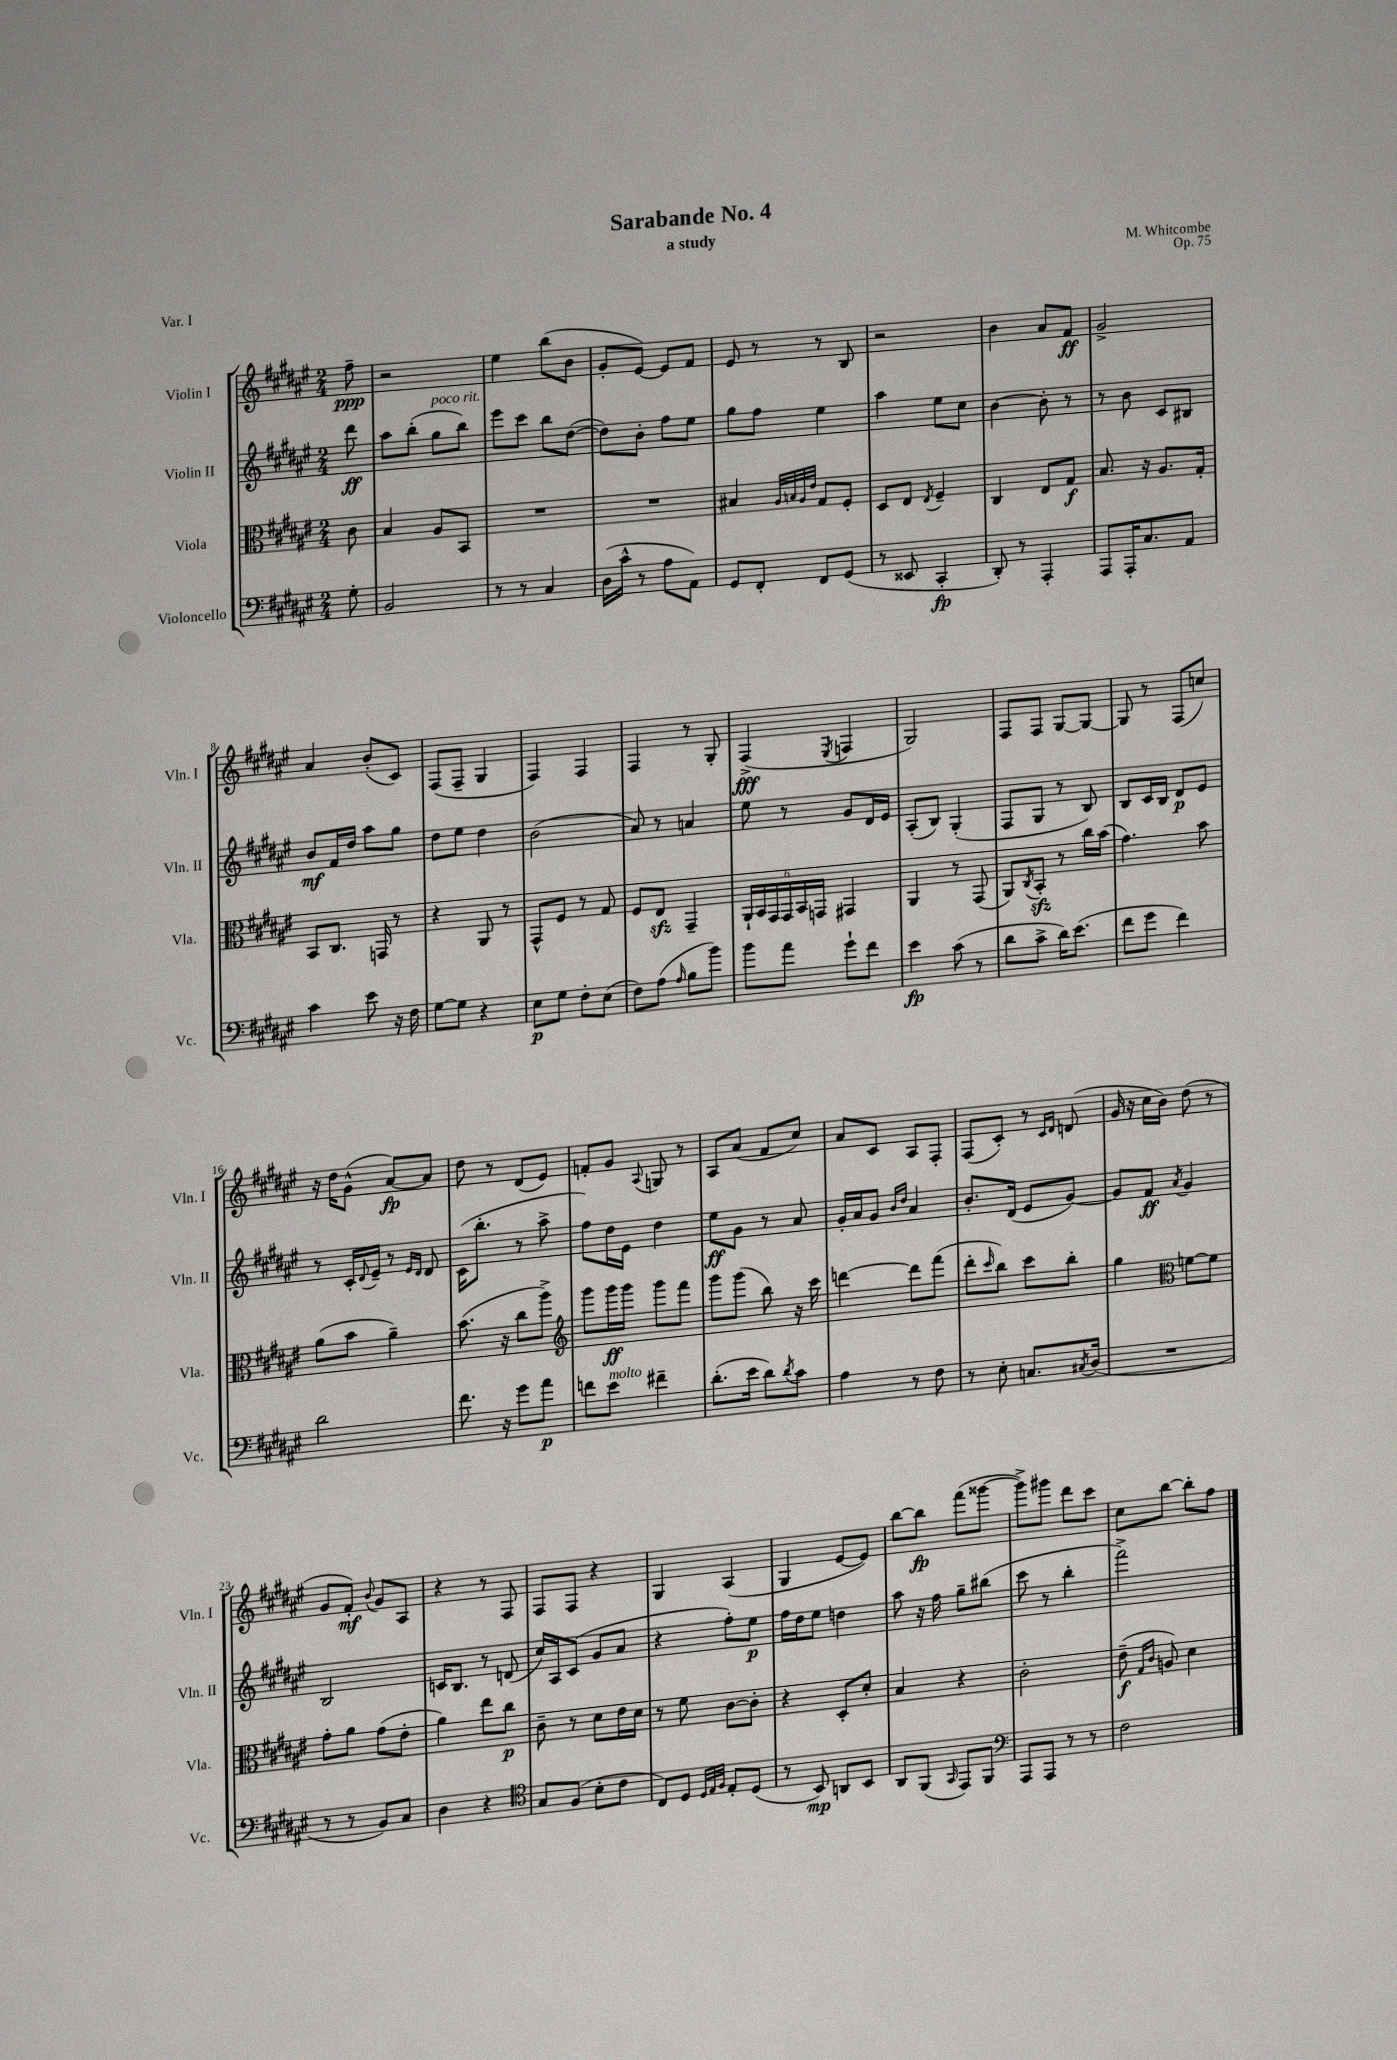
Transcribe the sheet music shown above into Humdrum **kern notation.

**kern	**kern	**kern	**kern
*staff4	*staff3	*staff2	*staff1
*clefF4	*clefC3	*clefG2	*clefG2
*k[f#c#g#d#a#e#]	*k[f#c#g#d#a#e#]	*k[f#c#g#d#a#e#]	*k[f#c#g#d#a#e#]
*M2/4	*M2/4	*M2/4	*M2/4
8G#'	8c#	8ddd#	8ff#~
=	=	=	=
2BB	4B	8aa#	2r
.	.	(8bb'	.
.	8A#	8gg#	.
.	8BB	8bb)	.
=	=	=	=
8r	2r	8eee#	4ee#
8r	.	8ccc#	.
4C#	.	8bb	(8bb
.	.	([8dd#	8b
=	=	=	=
(16D#	2r	8dd#])	8g#'
16c#^^	.	.	.
8r	.	8b'	[8e#)
8A#	.	8ff#	8e#]
8AA#)	.	8ee#	8f#
=	=	=	=
8GG#	4B#	8gg#	8e#
8FF#'	.	8ff#	8r
.	32qqA#	.	.
.	32qqB	.	.
.	32qqA#	.	.
.	32qqe#	.	.
8FF#	8G#	4ee#	8r
(8GG#	8F#'	.	8B
=	=	=	=
8r	8D#	4aa#	2r
8EE##	8E#	.	.
.	8qE#	.	.
4CC#'	4F#~	8ee#	.
.	.	8cc#	.
=	=	=	=
8DD#')	4C#	[4b	4b
8r	.	.	.
4AAA#'	8E#	8b']	8a#
.	8G#	8r	8f#
=	=	=	=
8AAA#	8.B	8r	2g#^
16AAA#'	.	8b	.
8.C#	16r	.	.
.	8.A#	8c#	.
8AA#	.	8B#	.
.	16G#'	.	.
=	=	=	=
4c#	8BB	8b	4a#
.	8.C#	16f#	.
.	.	16dd#	.
8e#	.	8aa#	(8b'
.	16GG	.	.
16r	8r	8gg#	8c#)
16F#	.	.	.
=	=	=	=
[8G#	4r	8dd#	(8F#
8G#]	.	8ee#	8F#~
4r	8AA#	4dd#	4G#
.	8r	.	.
=	=	=	=
8E#	8GG#^^	(2b	4F#)
8G#	8F#	.	.
8F#'	8r	.	4F#
(8E#	8G#	.	.
=	=	=	=
8F#)	8F#	8a#)	4F#
(8A#	8E#	8r	.
16qqA#	.	.	.
8B	4GG#~	4a	8r
8b)	.	.	8G#'
=	=	=	=
8b	24AA#`	8ee#	(4F#^
.	24BB	.	.
.	24GG#	.	.
8a#	24GG#	8r	.
.	24BB	.	.
.	24GG	.	.
.	.	.	8qE#
8g#`	4GG#	8g#	4F
8f#	.	16d#	.
.	.	16e#	.
=	=	=	=
4e#	4AA#	(8A#'	2G#)
.	.	8B)	.
(8c#	8r	(4G#'	.
8r	(8GG#	.	.
=	=	=	=
8d#	8AA#)	8F#	8F#
.	8qC#	.	.
8c#^	8BB'	8G#	8F#
16d#)	8r	8r	[8G#
(8.e#	.	.	.
.	16cc#	8B)	8G#_
.	(16b	.	.
=	=	=	=
8f#	4.g#)	8B	8G#]
8g#	.	16c#	8r
.	.	16B	.
4f#)	.	8d#	(8F#
.	8b	8e#	8cc)
=	=	=	=
2d#	(8a#	8r	16r
.	.	.	16dd#
.	8b	16c#'	(8g#^^
.	.	8qqd#	.
.	.	16e#~	.
.	4a#~)	8r	[8a#)
.	.	16qqe#	.
.	.	16qqd#	.
.	.	8d#	8a#]
=	=	=	=
8.f#	(8.b	(16c#	8dd#
.	.	8.bb'	.
.	.	.	8r
16r	16r	.	.
8g#	8cc#	8r	(8d#
8a#	8aa#^)	8aa#^	8e#)
=	=	=	=
*	*clefG2	*	*
8f	8ggg#	8ff#)	8f'
8e#	16ggg#	16dd#	8g#
.	16ggg#	16e#	.
.	.	.	8qqA#
4f#~	8ggg#	4dd#	8G
.	8fff#	.	8r
=	=	=	=
(8.d#'	8ggg#	8ee#	8A#
.	(8ggg#	8g#	(8a#
16e#	.	.	.
8d#)	8bb)	8r	8f#
8qd#	.	.	.
8c#	16r	8a#	8cc#)
.	16ccc#	.	.
=	=	=	=
4A#	[4ddd	16g#'	8a#
.	.	16a#	.
.	.	8g#	8c#
.	.	16qqb	.
.	.	16qqdd#	.
8r	8ddd]	4a#	8A#
8F#	(8fff#	.	8F#'
=	=	=	=
8r	8ddd#'	8.b'	(8F#
.	16qqccc#	.	.
8E#'	8bb)	.	8c#')
.	.	(16d#	.
8.C	8ccc#	8e#	8r
.	.	.	16qqc#
.	.	.	16qqd#
.	8bb'	[8g#)	(8d
8qC#	.	.	.
(16D#	.	.	.
=	=	=	=
2r	4gg#	8g#]	16g#
.	.	.	16r
.	.	8f#	16cc#
.	.	.	16b)
*	*clefC3	*	*
.	.	8qa#	.
.	[8f	4g#	(8dd#
.	8f]	.	8r
=	=	=	=
8r	8g#'	2B	8g#
8r	8a#	.	8f#')
.	.	.	8qqb
8BB)	(8g#	.	8g#
8C#	8e#'	.	8A#
=	=	=	=
4D#	4a#)	16c	4r
.	.	8.B	.
4r	8ee#	8r	8r
.	8cc#	(8d	8F#
=	=	=	=
*clefC4	*	*	*
8G#	8c#~	16cc#)	8F#
.	.	16A#	.
(8F#	8r	(8c#	8F#
8B'	8d#	8g#	4r
8c#	16e#	8a#	.
.	16d#	.	.
=	=	=	=
8C#)	8r	4r	4G#
8D#	8f#	.	.
32qqD#	.	.	.
32qqE#	.	.	.
32qqF#	.	.	.
8E#'	[8c#	8ff#')	(4A#
(8D#	8c#']	8ee#	.
=	=	=	=
8r	4r	16ff#	4G#
.	.	16dd#	.
8BB)	.	8ee#	.
8AA	8D#'	4dd	[8e#
8BB	8d#'	.	8e#])
=	=	=	=
8AA#	4B	8aa#	[8bb
(8FF#	.	16r	8bb]
.	.	16ff#	.
16qqGG#	.	.	.
8EE#)	4r	8gg#~	(8fff#
8FF#	.	(8bb#	[8ggg##
=	=	=	=
*clefF4	*	*	*
8AAA#	2c#'	8ccc#	8ggg##^])
8AAA#	.	8r	8ggg#
8r	.	4bb'	8ddd#
8r	.	.	8ccc#
=	=	=	=
2F#	(8e#~	2fff#^)	8cc#
.	16qqG#	.	.
.	16qqc#	.	.
.	8A)	.	[8bb
.	4d#	.	8bb']
.	.	.	8ff#
==	==	==	==
*-	*-	*-	*-
